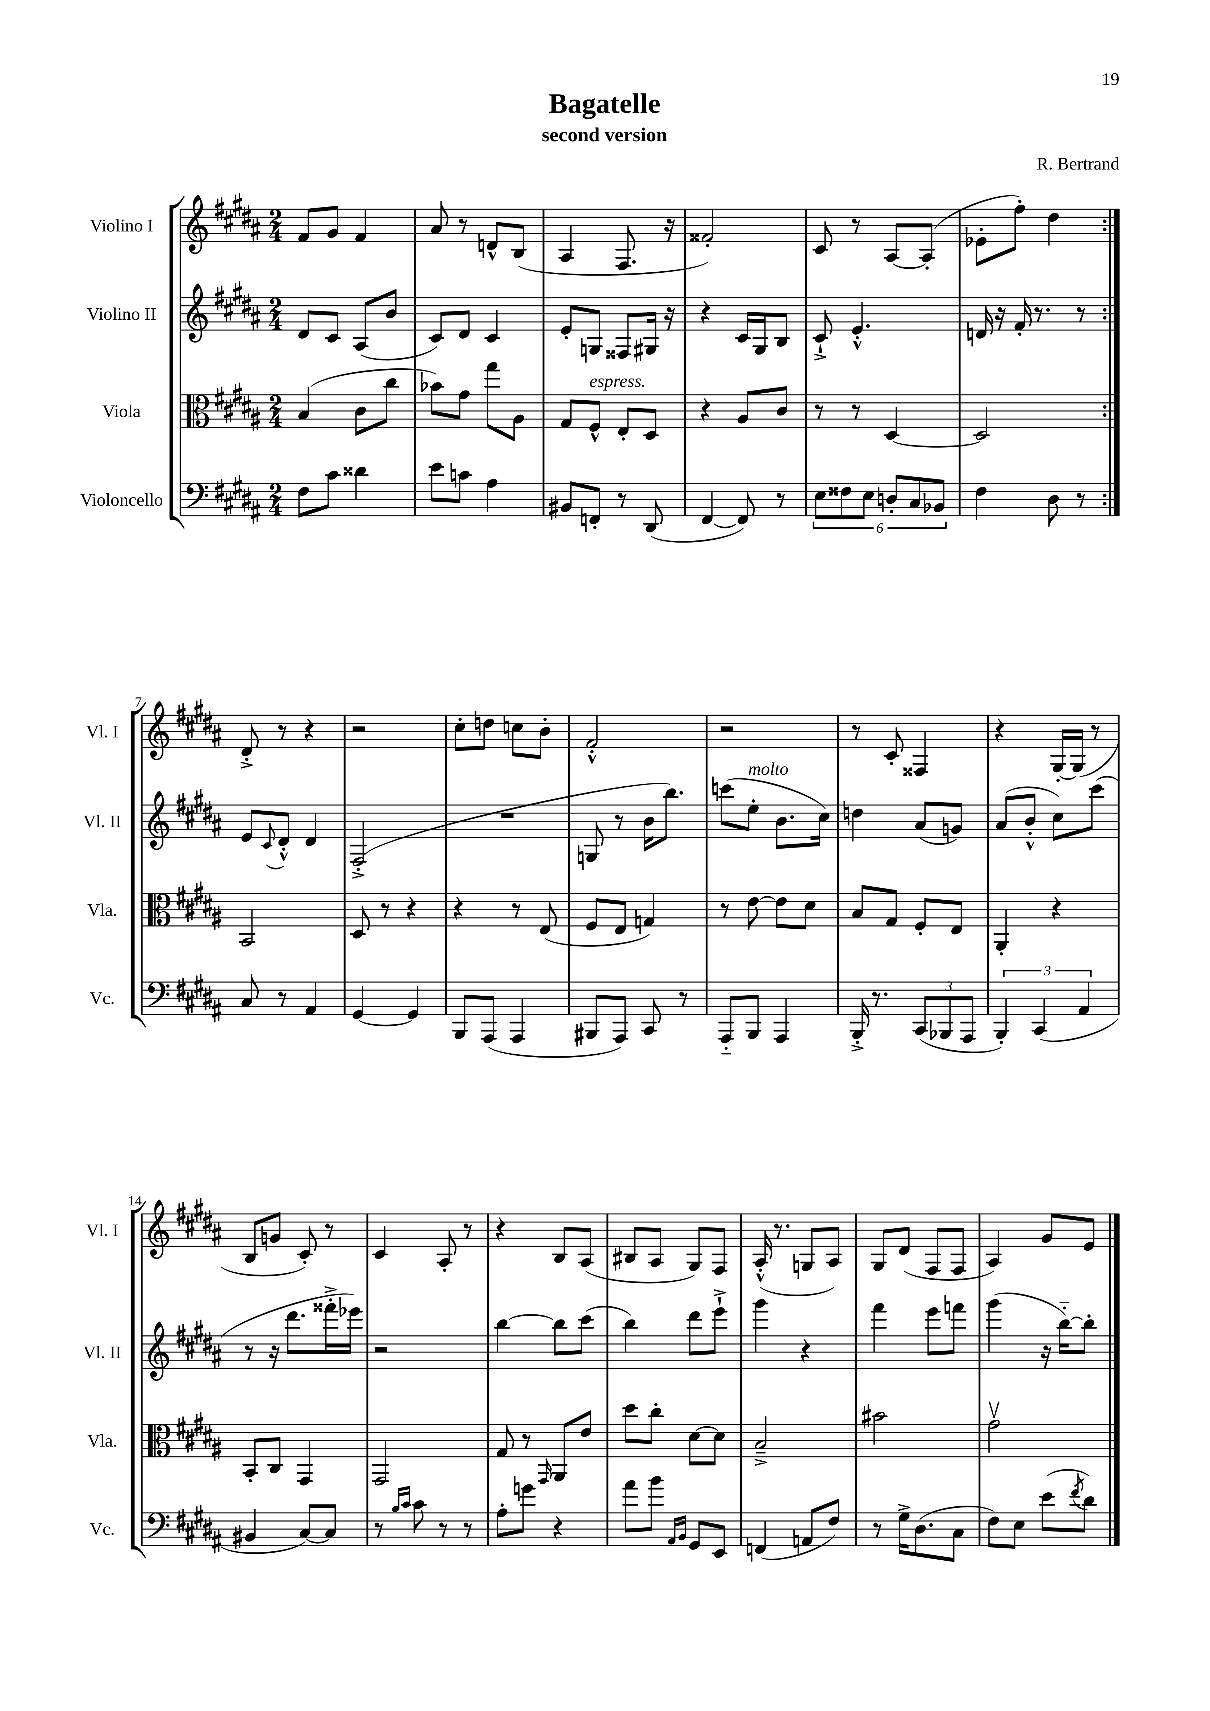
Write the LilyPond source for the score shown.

\header { title = "Bagatelle" composer = "R. Bertrand" subtitle = "second version" }
<<
\new StaffGroup <<
\new Staff = "s0" \with { instrumentName = "Violino I" shortInstrumentName = "Vl. I" } {
    \clef treble \key b \major \numericTimeSignature \time 2/4
    \repeat volta 2 { fis'8 gis'8 fis'4 |
    ais'8 r8 d'8-^ b8( |
    ais4 fis8. r16 |
    fisis'2-.) |
    cis'8 r8 ais8~ ais8-.( |
    ees'8-. fis''8-.) dis''4 | }
    dis'8-.-> r8 r4 |
    r2 |
    cis''8-. d''8 c''8 b'8-. |
    fis'2-.-^ |
    r2 |
    r8 cis'8-. fisis4 |
    r4 gis16~-. gis16( r8 |
    b8 g'8 cis'8-.) r8 |
    cis'4 ais8-. r8 |
    r4 b8 ais8( |
    bis8 ais8 gis8) fis8 |
    ais16-.-^( r8. g8 ais8) |
    gis8 dis'8( fis8 fis8 |
    ais4) gis'8 e'8 \bar "|." |
}
\new Staff = "s1" \with { instrumentName = "Violino II" shortInstrumentName = "Vl. II" } {
    \clef treble \key b \major \numericTimeSignature \time 2/4
    \repeat volta 2 { dis'8 cis'8 ais8( b'8 |
    cis'8) dis'8 cis'4 |
    e'8-. g8 fisis8 gis16 r16 |
    r4 cis'16 gis16 b8 |
    cis'8-!-> e'4.-.-^ |
    d'16 r16 fis'16-. r8. r8 | }
    e'8 \appoggiatura { cis'8 } dis'8-.-^ dis'4 |
    fis2-.->( |
    R2 |
    g8 r8 b'16 b''8.) |
    c'''8( e''8-.^\markup { \italic "molto" } b'8. cis''16) |
    d''4 ais'8( g'8) |
    ais'8( b'8-.-^ cis''8) cis'''8( |
    r8 r16 dis'''8. fisis'''16-.-> ees'''16) |
    r2 |
    b''4~ b''8 cis'''8( |
    b''4) dis'''8 e'''8-!-> |
    gis'''4 r4 |
    fis'''4 e'''8 f'''8 |
    gis'''4( r16 b''16~-_) b''8-. \bar "|." |
}
\new Staff = "s2" \with { instrumentName = "Viola" shortInstrumentName = "Vla." } {
    \clef alto \key b \major \numericTimeSignature \time 2/4
    \repeat volta 2 { b4( cis'8 cis''8 |
    bes'8) gis'8 gis''8 ais8 |
    gis8 fis8-^^\markup { \italic "espress." } e8-. dis8 |
    r4 ais8 cis'8 |
    r8 r8 dis4~ |
    dis2 | }
    b,2 |
    dis8 r8 r4 |
    r4 r8 e8( |
    fis8 e8 g4) |
    r8 e'8~ e'8 dis'8 |
    b8 gis8 fis8-. e8 |
    ais,4-. r4 |
    b,8-. cis8 gis,4 |
    gis,2 |
    gis8 r8 \grace { gis,16 } ais,8 e'8 |
    dis''8 cis''8-. dis'8~ dis'8 |
    b2---> |
    bis'2 |
    gis'2\upbow \bar "|." |
}
\new Staff = "s3" \with { instrumentName = "Violoncello" shortInstrumentName = "Vc." } {
    \clef bass \key b \major \numericTimeSignature \time 2/4
    \repeat volta 2 { fis8 cis'8 disis'4 |
    e'8 c'8 ais4 |
    bis,8 f,8-. r8 dis,8( |
    fis,4~ fis,8) r8 |
    \tuplet 6/4 { e8 fisis8 e8 d8-. cis8 bes,8 } |
    fis4 dis8 r8 | }
    cis8 r8 ais,4 |
    gis,4~ gis,4 |
    b,,8 ais,,8( ais,,4 |
    bis,,8 ais,,8) cis,8 r8 |
    ais,,8-_ b,,8 ais,,4 |
    b,,16-.-> r8. \tuplet 3/2 { cis,8( bes,,8 ais,,8 } |
    \tuplet 3/2 { b,,4-.) cis,4( ais,4 } |
    bis,4 cis8~) cis8 |
    r8 \grace { b16 cis'16 } cis'8 r8 r8 |
    ais8-. g'8 r4 |
    ais'8 b'8 \grace { ais,16 b,16 } gis,8 e,8 |
    f,4( a,8 fis8) |
    r8 gis16-> dis8.( cis8 |
    fis8) e8 e'8( \acciaccatura { fis'8 } dis'8) \bar "|." |
}
>>
>>
